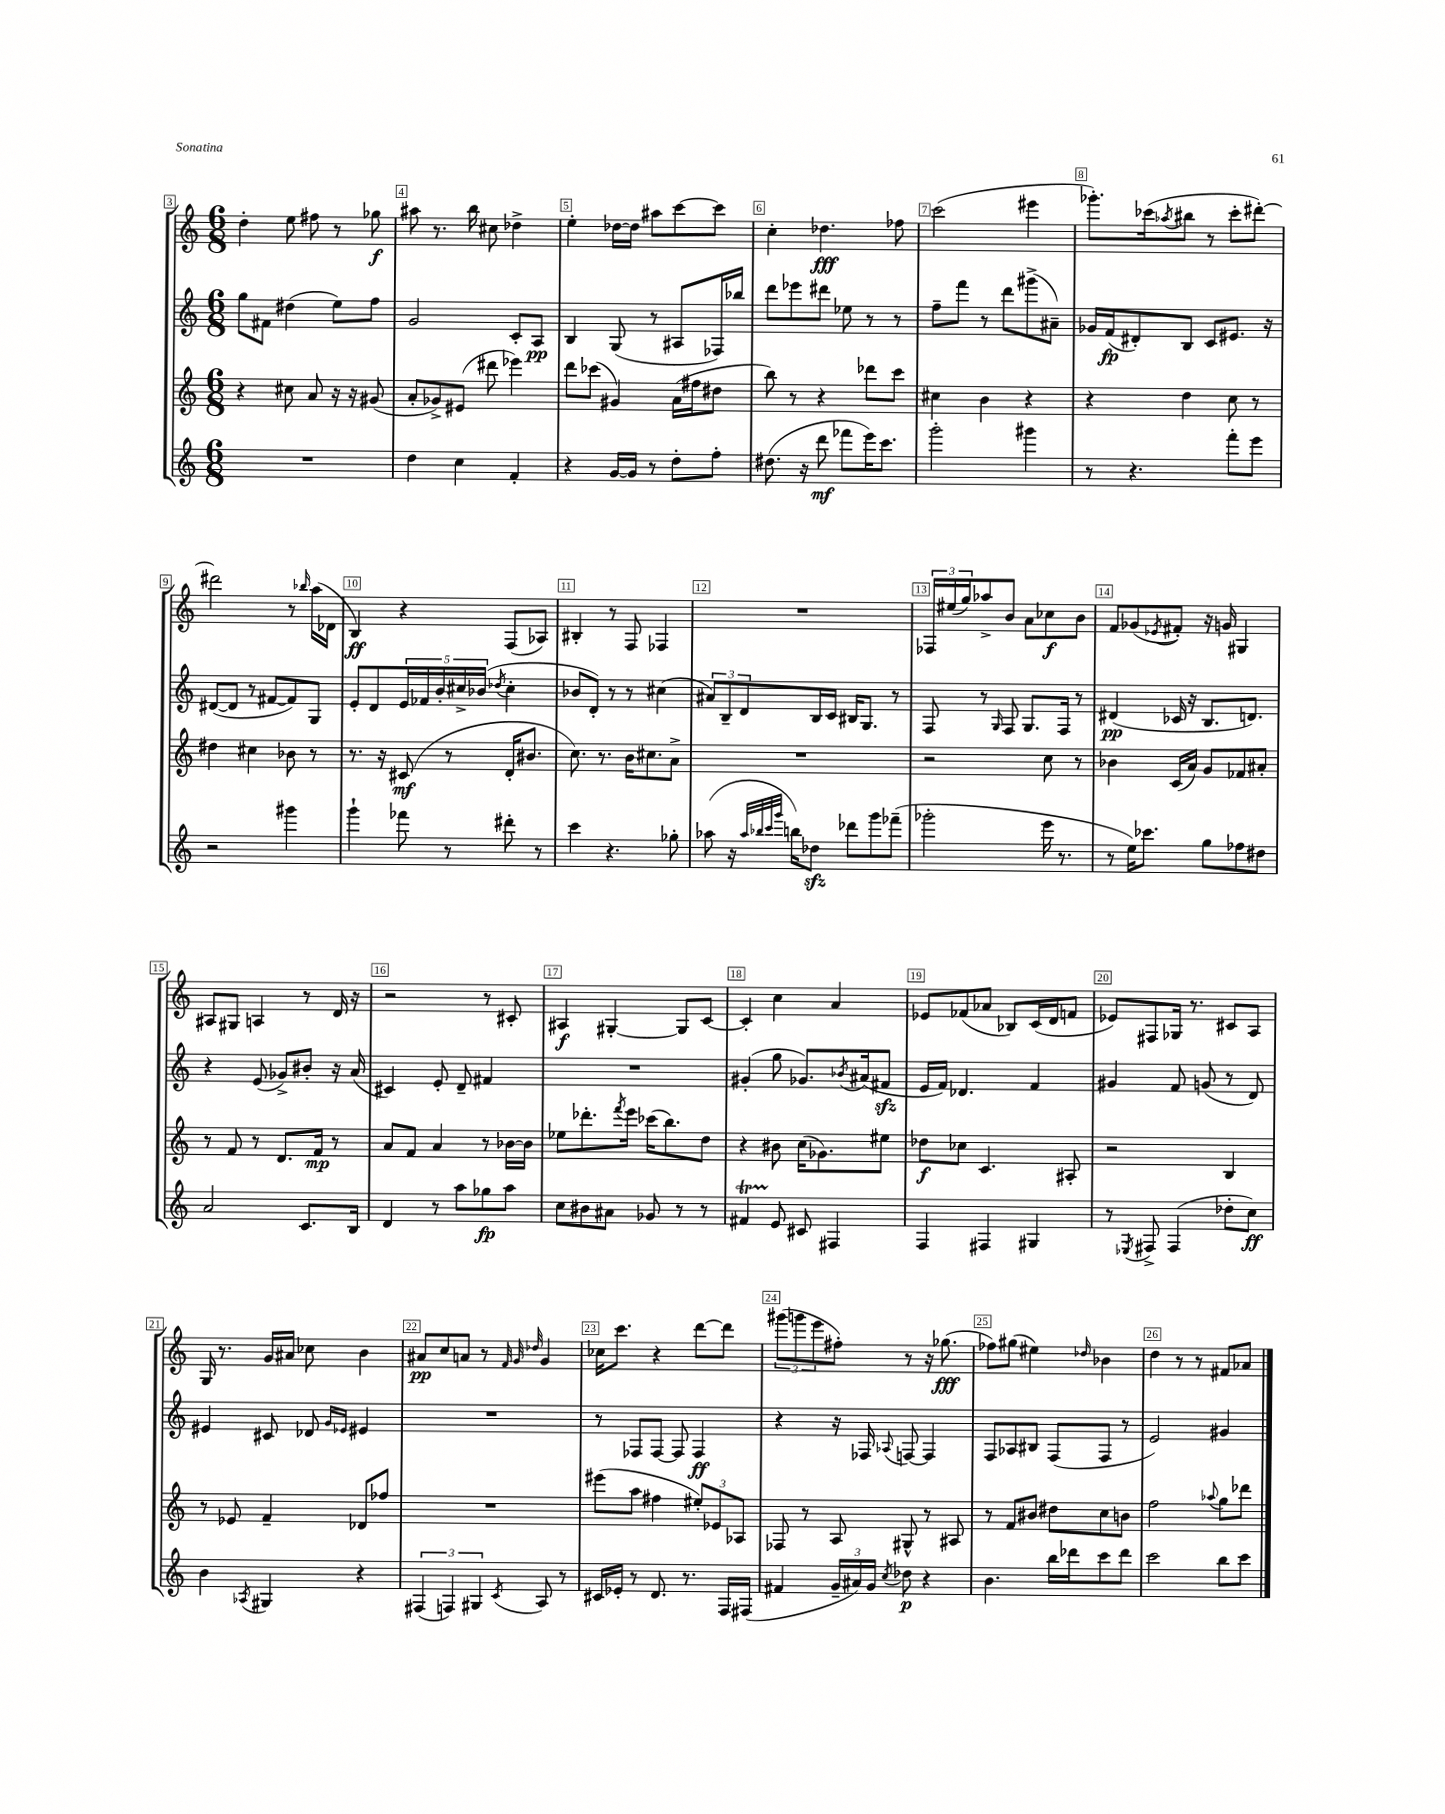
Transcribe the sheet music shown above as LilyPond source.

<<
\new StaffGroup <<
\new Staff = "s0" {
    \clef treble \key c \major \numericTimeSignature \time 6/8
    d''4-. e''8 fis''8 r8 ges''8\f |
    ais''8 r8. b''16 cis''8 des''4-> |
    e''4-. des''16~ des''16 ais''8 c'''8~ c'''8 |
    c''4-. des''4.\fff fes''8 |
    c'''2( eis'''4 |
    ges'''8.-.) ces'''16( \acciaccatura { aes''8 } bis''8 r8 ces'''8-. dis'''8~-.) |
    dis'''2 r8 \grace { bes''16 } a''16( des'16 |
    b4\ff) r4 f8( aes8) |
    bis4-. r8 f8 fes4 |
    R2. |
    \tuplet 3/2 { fes16 eis''16( g''16) } aes''8-> b'8 a'8 ces''8\f b'8 |
    f'8 ges'8( \acciaccatura { ees'8 } fis'8-.) r16 g'16 gis4 |
    ais8 gis8 a4 r8 d'16 r16 |
    r2 r8 cis'8-. |
    ais4\f gis4~-. gis8 c'8~ |
    c'4-. c''4 a'4 |
    ees'8 fes'8( aes'8 bes8) c'16( d'16 f'8 |
    ees'8) fis8 ges16 r8. cis'8 a8 |
    g16 r8. g'16 ais'16 ces''8 b'4 |
    ais'8\pp c''8 a'8 r8 \grace { f'32 g'32 des''32 } g'4 |
    ces''16 c'''8. r4 d'''8~ d'''8 |
    \tuplet 3/2 { gis'''8( g'''8 e'''8 } fis''8-.) r8 r16 ges''8.\fff( |
    fes''8) gis''8( eis''4) \grace { des''16 } bes'4 |
    d''4 r8 r8 fis'8 aes'8 \bar "|." |
}
\new Staff = "s1" {
    \clef treble \key c \major \numericTimeSignature \time 6/8
    g''8 fis'8 dis''4( e''8) f''8 |
    g'2 c'8-. a8\pp |
    b4 g8( r8 ais8 fes16) bes''16 |
    d'''8 ees'''8 dis'''8 ees''8 r8 r8 |
    f''8-- f'''8 r8 d'''8 gis'''8->( ais'8--) |
    ges'16 f'16\fp( dis'8-.) b8 c'8 eis'8. r16 |
    dis'8~( dis'8 r8 fis'8~ fis'8) g8 |
    e'8-. d'8 \tuplet 5/4 { e'16 fes'16 b'16-. cis''16-> bes'16( } \acciaccatura { des''8 } cis''4-. |
    bes'8 d'8-.) r8 r8 cis''4( |
    \tuplet 3/2 { ais'8) b8-- d'8 } b16 c'16 bis16 g8. r8 |
    f8 r8 \grace { g16 } f8 g8. f16 r8 |
    dis'4\pp( ces'16 r16 b8. d'8.) |
    r4 e'8( ges'8->) bis'8-. r16 a'16( |
    cis'4) e'8-. d'8-- fis'4 |
    R2. |
    gis'4-.( g''8 ges'8.) \acciaccatura { bes'8 } ais'16( fis'8\sfz |
    e'16 f'16) des'4. f'4 |
    gis'4 f'8 g'8( r8 d'8) |
    eis'4 cis'8 des'8 \grace { g'16 ees'16 } eis'4 |
    R2. |
    r8 fes8 fes8~ fes8 fes4\ff |
    r4 r16 fes16 \appoggiatura { aes8 } f8~ f4 |
    f8 aes8 bis8 f8( f8 r8 |
    e'2) gis'4 \bar "|." |
}
\new Staff = "s2" {
    \clef treble \key c \major \numericTimeSignature \time 6/8
    r4 cis''8 a'8 r16 r16 gis'8( |
    a'8-. ges'8->) eis'8( dis'''8 ees'''4) |
    d'''8 ces'''8( gis'4) a'16( fis''16 dis''8 |
    b''8) r8 r4 des'''8 c'''8 |
    cis''4 b'4 r4 |
    r4 d''4 c''8 r8 |
    dis''4 cis''4 bes'8 r8 |
    r8. r16 cis'8\mf( r8 d'16-. bis'8. |
    c''8.) r8. b'16 cis''8. a'8-> |
    R2. |
    r2 c''8 r8 |
    bes'4 c'16( a'16) g'8 fes'8 ais'8-. |
    r8 f'8 r8 d'8. f'16\mp r8 |
    a'8 f'8 a'4 r8 bes'16~ bes'16 |
    ees''8 des'''8.-. \acciaccatura { f'''8 } e'''16 ces'''16( b''8.) d''8 |
    r4 bis'8 c''16( ges'8.) eis''8 |
    des''8\f ces''8 c'4. ais8-. |
    r2 b4 |
    r8 ees'8 f'4-- des'8 fes''8 |
    R2. |
    eis'''8( a''8 fis''4 \tuplet 3/2 { eis''8-.) ees'8 aes8 } |
    fes8 r8 a8 gis8-^ r8 ais8 |
    r8 f'8 bis'8 dis''8 c''8 b'8 |
    f''2 \appoggiatura { aes''8 } g''8 des'''8 \bar "|." |
}
\new Staff = "s3" {
    \clef treble \key c \major \numericTimeSignature \time 6/8
    R2. |
    d''4 c''4 f'4-. |
    r4 g'16~ g'16 r8 d''8-. f''8-. |
    dis''8.( r16 d'''8\mf fes'''8 e'''16) c'''8. |
    g'''2-. gis'''4 |
    r8 r4. f'''8-. e'''8 |
    r2 gis'''4 |
    g'''4-! fes'''8 r8 dis'''8-. r8 |
    c'''4 r4. ges''8-. |
    aes''8( r16 \grace { aes''32 bes''32 c'''32 g'''32 } b''16) des''8\sfz des'''8 g'''8 fes'''8--( |
    ges'''2-. e'''16 r8. |
    r8 e''16) ces'''8. g''8 fes''8 dis''8 |
    a'2 c'8. b16 |
    d'4 r8 a''8 ges''8\fp a''8 |
    c''8 bis'8 ais'8 ges'8 r8 r8 |
    fis'4\startTrillSpan e'8\stopTrillSpan cis'8 fis4 |
    f4 fis4 gis4 |
    r8 \acciaccatura { ees8 } fis8-> fis4( des''8-. c''8\ff) |
    b'4 \acciaccatura { aes8 } gis4 r4 |
    \tuplet 3/2 { fis4( f4) gis4 } \acciaccatura { c'8 } a8 r8 |
    cis'16 ees'16-. r8 d'8. r8. f16 fis16( |
    fis'4 \tuplet 3/2 { g'16-- ais'16) g'16 } \acciaccatura { c''8 } des''8\p r4 |
    b'4. b''16 des'''16 c'''8 des'''8 |
    c'''2 b''8 c'''8 \bar "|." |
}
>>
>>
\layout { \context { \Score currentBarNumber = #3 \override BarNumber.break-visibility = ##(#f #t #t) barNumberVisibility = #all-bar-numbers-visible \override BarNumber.stencil = #(make-stencil-boxer 0.1 0.3 ly:text-interface::print) } }
